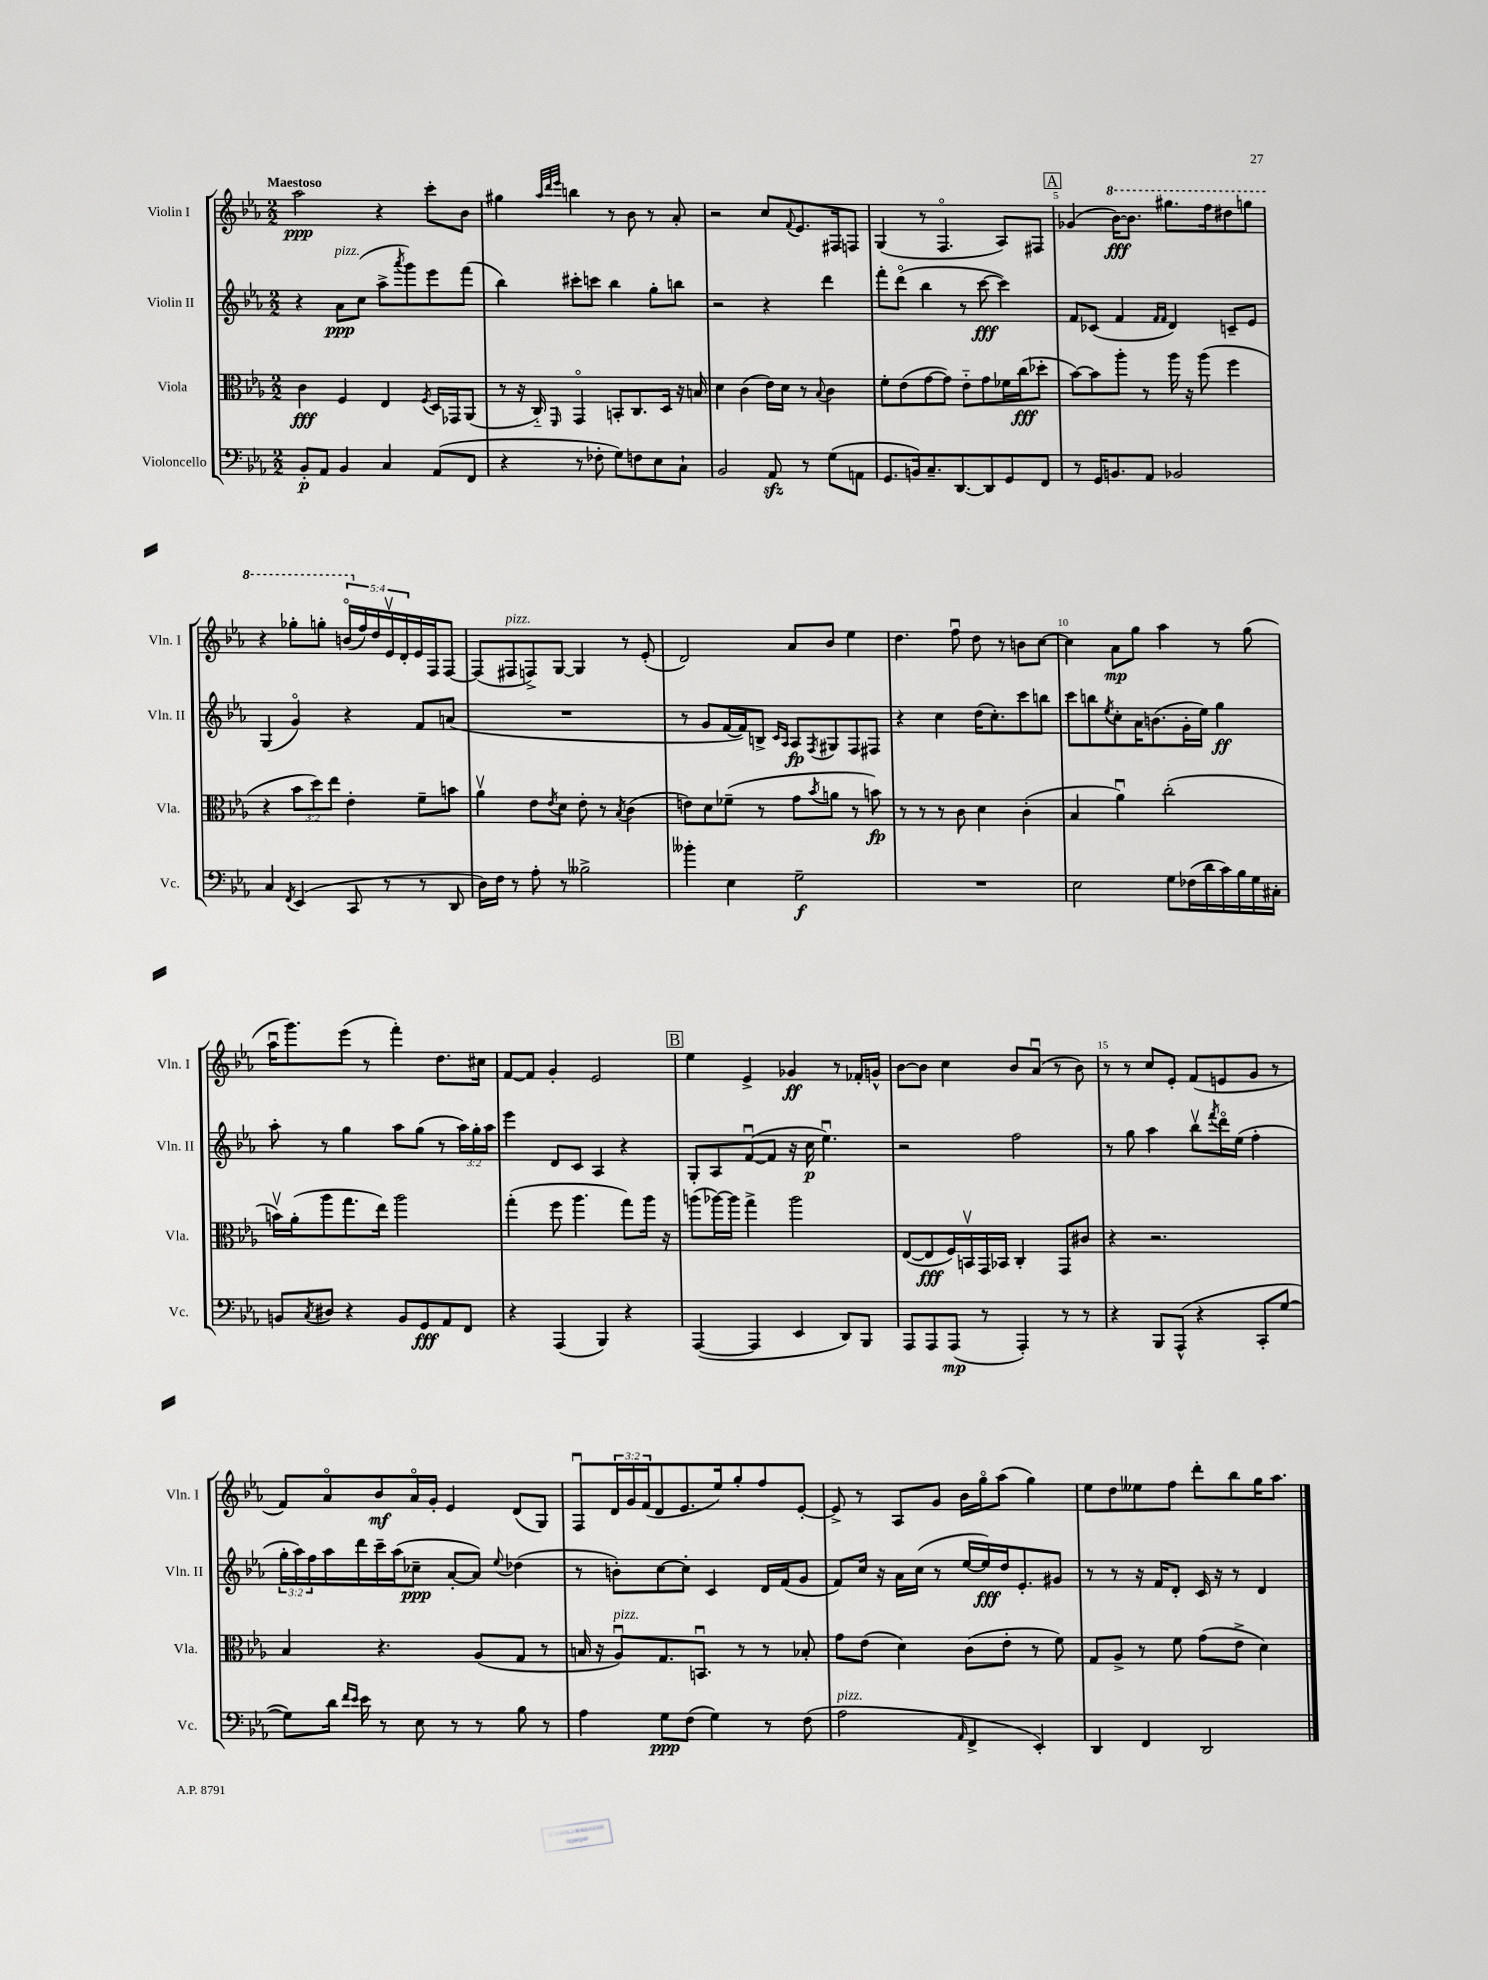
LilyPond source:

<<
\new StaffGroup <<
\new Staff = "s0" \with { instrumentName = "Violin I" shortInstrumentName = "Vln. I" } {
    \clef treble \key ees \major \numericTimeSignature \time 2/2 \override Staff.TupletNumber.text = #tuplet-number::calc-fraction-text \tempo "Maestoso"
    aes''2\ppp r4 c'''8-. bes'8 |
    gis''4 \grace { aes''32 d'''32 ees'''32 } b''4 r8 bes'8 r8 aes'8-. |
    r2 c''8 \appoggiatura { f'8 } ees'8. fis16 f8 |
    g4( r8 f4.\flageolet aes8) fis8 |
    \mark \markup { \box "A" } ges'4( \ottava #1 bes''16~\fff) bes''8. gis'''8. f'''16 dis'''8 g'''8 |
    r4 ges'''8-. g'''8-. \tuplet 5/4 { b''16\flageolet( \ottava #0 f''16) d''16 ees'16\upbow d'16-. } ees'16 f16 f8~ |
    f8( fis8^\markup { \italic "pizz." } f8->) g8~ g4 r8 ees'8-.( |
    d'2) aes'8 bes'8 ees''4 |
    d''4. f''8\downbow d''8 r8 b'8 c''8~ |
    c''4 aes'8\mp g''8 aes''4 r8 g''8( |
    aes''16\downbow g'''8.) ees'''8( r8 f'''4-.) d''8. cis''16 |
    f'8~ f'8 g'4-. ees'2 |
    \mark \markup { \box "B" } ees''4 ees'4-> ges'4\ff r8 fes'16-. g'16-^ |
    bes'8~ bes'8 c''4 bes'8 aes'8\downbow( r8 bes'8) |
    r8 r8 c''8 ees'8-. f'8( e'8 g'8 r8 |
    f'8) aes'8\flageolet bes'8\mf aes'16\flageolet g'16-. ees'4 d'8( g8) |
    f8\downbow \tuplet 3/2 { d'16 g'16 f'16( } d'8 ees'8. ees''16) g''8-. f''8 ees'8~-. |
    ees'8-> r8 aes8 g'8 bes'16 g''16\flageolet aes''8( g''4) |
    ees''8 d''8 eeses''8 f''8 d'''8-. bes''8 g''16 aes''8. \bar "|." |
}
\new Staff = "s1" \with { instrumentName = "Violin II" shortInstrumentName = "Vln. II" } {
    \clef treble \key ees \major \numericTimeSignature \time 2/2 \override Staff.TupletNumber.text = #tuplet-number::calc-fraction-text
    r4 aes'8\ppp^\markup { \italic "pizz." } c''8( aes''8-> \acciaccatura { aes'''8 } g'''8) ees'''8 f'''8( |
    bes''4) cis'''8-. c'''8 bes''4 g''8-. b''8 |
    r2 r4 d'''4 |
    f'''8-. d'''8\flageolet( bes''4 r8 c'''8~\fff c'''4) |
    \mark \markup { \box "A" } f'8 ces'8( f'4 \grace { f'16 f'16 } d'4) c'8-- ees'8 |
    g4( g'4\flageolet) r4 f'8 a'8( |
    R1 |
    r8 g'8 f'16~ f'16) b8-> \grace { c'16 aes16 } aes8\fp \acciaccatura { f8 } gis8 f8 fis8 |
    r4 c''4 d''16( c''8.-.) c'''8 b''8 |
    c'''8 b''8 \acciaccatura { ees''8 } c''8-. aes'16 b'8.( g'16-. ees''16) g''4\ff |
    aes''8-. r8 g''4 aes''8 g''8( r8 \tuplet 3/2 { aes''16) g''16-. aes''16 } |
    ees'''4 d'8 c'8 aes4 r4 |
    \mark \markup { \box "B" } g8-. aes8 f'8~\downbow( f'8 r16 c''16\p ees''4.\downbow) |
    r2 f''2 |
    r8 g''8 aes''4 bes''8\upbow \acciaccatura { f'''8 } d'''16\flageolet ees''16( f''4-. |
    \tuplet 3/2 { g''16-. aes''16) f''16 } aes''16 d'''16 c'''16-- aes''16( ces''8--\ppp aes'8~-. aes'8) \appoggiatura { ees''8 } des''4( |
    r8 b'8-.) c''8~ c''8-. c'4 d'16 f'16( g'8 |
    f'8) c''16 r16 aes'16 c''16( r8 ees''16~ ees''16\fff) d''16 ees'8.-. gis'8 |
    r8 r8 r16 f'16 d'8-. c'16 r16 r8 d'4 \bar "|." |
}
\new Staff = "s2" \with { instrumentName = "Viola" shortInstrumentName = "Vla." } {
    \clef alto \key ees \major \numericTimeSignature \time 2/2 \override Staff.TupletNumber.text = #tuplet-number::calc-fraction-text
    c'4\fff f4 ees4 \acciaccatura { f8 } d16 ges,16 aes,8( |
    r8 r16 c16-_) \grace { f,16 } g,4\flageolet b,8-. c8. d16 r16 b16 |
    d'4 c'4( ees'16) d'16 r8 \appoggiatura { bes8 } c'4 |
    f'8-. ees'8( g'8~ g'8) ees'8-_ g'8 fes'16 c''16\fff( des''8-. |
    \mark \markup { \box "A" } bes'8~) bes'8 aes''8-. r8 aes''16 r16 aes''8( f''4 |
    r4 \tuplet 3/2 { bes'8 d''8) ees''8 } ees'4-. f'8-- b'8 |
    aes'4\upbow ees'8 \acciaccatura { ees'8 } d'8 ees'8-. r8 \acciaccatura { bes8 } c'4( |
    e'8) d'8 fes'8--( r8 g'8 \acciaccatura { bes'8 } a'8 r8 b'8\fp) |
    r8 r8 r8 c'8 d'4 c'4-.( |
    bes4 aes'4\downbow) c''2-.( |
    b'16\upbow) aes'16-.( aes''8 g''8. ees''16) aes''2 |
    g''4-.( f''8 aes''4. g''8) aes''16 r16 |
    \mark \markup { \box "B" } a''8( aes''16~) aes''16 g''4-> aes''2 |
    ees8~( ees8\fff f16) b,16\upbow g,16 bes,16 c4-. g,8 cis'8 |
    r4 r2. |
    bes4 r4. aes8( g8 r8 |
    b16 r16 aes8\downbow^\markup { \italic "pizz." }) g8. b,8.\downbow r8 r8 bes8-. |
    g'8 ees'8( d'4) c'8( ees'8-. r8 f'8) |
    g8 aes8-> r8 f'8 g'8( ees'8-> d'4) \bar "|." |
}
\new Staff = "s3" \with { instrumentName = "Violoncello" shortInstrumentName = "Vc." } {
    \clef bass \key ees \major \numericTimeSignature \time 2/2
    bes,8-.\p aes,8 bes,4 c4 aes,8( f,8 |
    r4 r8 fes8-. g8) f8 ees8 c8-! |
    bes,2 aes,8\sfz r8 g8( a,8 |
    g,8. b,16) c8.-- d,8.~ d,8 g,8 f,8 |
    \mark \markup { \box "A" } r8 g,16 b,8. aes,8 bes,2 |
    c4 \acciaccatura { f,8 } ees,4( c,8 r8 r8 d,8 |
    d16) f16 r8 aes8-. r8 beses2-> |
    beses'4-. ees4 g2--\f |
    R1 |
    ees2 g8 fes16( d'16 c'16) bes16 g16 cis16-. |
    b,8 \acciaccatura { c8 } dis8 r4 b,8 g,8\fff aes,8 f,8 |
    r4 aes,,4( bes,,4) r4 |
    \mark \markup { \box "B" } aes,,4~( aes,,4 ees,4 d,8) bes,,8 |
    aes,,8 aes,,8 aes,,8\mp( r8 aes,,4-.) r8 r8 |
    r4 bes,,8 aes,,8-^( r4 c,8-. g8~ |
    g8) d'16 \grace { f'16 ees'16 } ees'16 r8 ees8 r8 r8 bes8 r8 |
    aes4 g8\ppp f8( g4) r8 f8( |
    aes2^\markup { \italic "pizz." } \grace { aes,16 } f,4-> ees,4-.) |
    d,4 f,4 d,2 \bar "|." |
}
>>
>>
\layout { \context { \Score \override BarNumber.break-visibility = ##(#f #t #t) barNumberVisibility = #(every-nth-bar-number-visible 5) } }
